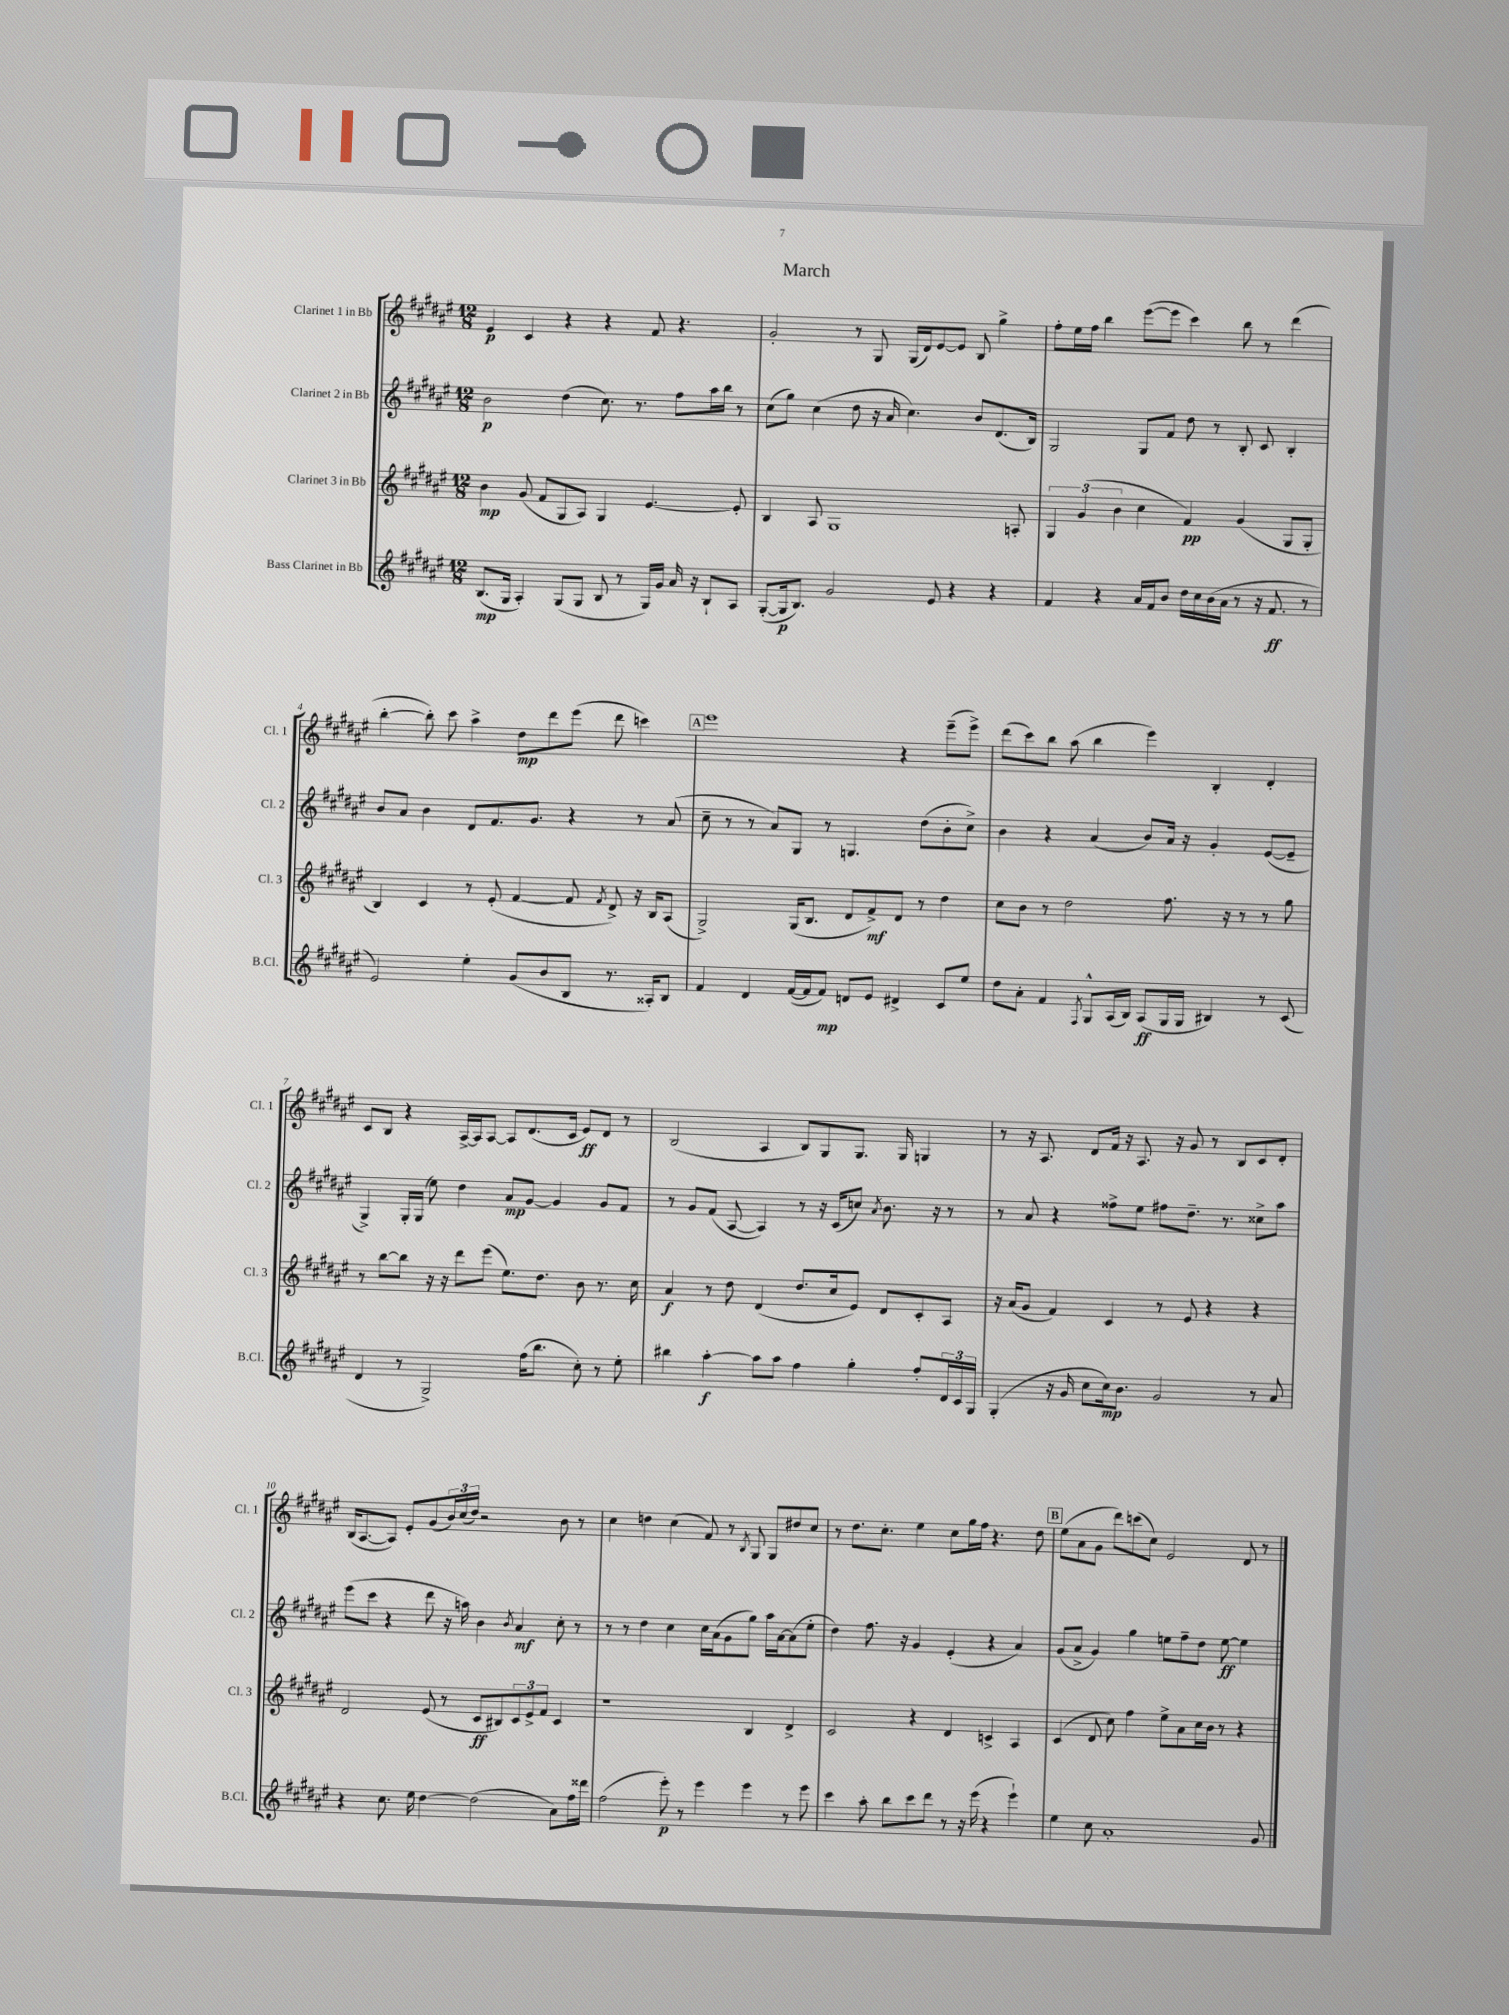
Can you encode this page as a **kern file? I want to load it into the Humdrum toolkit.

**kern	**dynam	**kern	**dynam	**kern	**dynam	**kern	**dynam
*part4	*part4	*part3	*part3	*part2	*part2	*part1	*part1
*staff4	*staff4	*staff3	*staff3	*staff2	*staff2	*staff1	*staff1
*I"Bass Clarinet in Bb	*	*I"Clarinet 3 in Bb	*	*I"Clarinet 2 in Bb	*	*I"Clarinet 1 in Bb	*
*I'B.Cl.	*	*I'Cl. 3	*	*I'Cl. 2	*	*I'Cl. 1	*
*clefG2	*	*clefG2	*	*clefG2	*	*clefG2	*
*k[f#c#g#d#a#e#]	*	*k[f#c#g#d#a#e#]	*	*k[f#c#g#d#a#e#]	*	*k[f#c#g#d#a#e#]	*
*M12/8	*	*M12/8	*	*M12/8	*	*M12/8	*
=1	=1	=1	=1	=1	=1	=1	=1
(8.B/L	mp	4b\	mp	2b\	p	4e#/	p
16G#/Jk	.	.	.	.	.	.	.
4A#'/)	.	(8g#/	.	.	.	4c#/	.
.	.	8f#/L	.	.	.	.	.
(8G#/L	.	8G#/	.	(4dd#\	.	4r	.
8G#/J	.	8A#/J)	.	.	.	.	.
8B/	.	4G#/	.	8.cc#\)	.	4r	.
8r	.	.	.	.	.	.	.
.	.	.	.	8.r	.	.	.
16G#/LL)	.	[4.e#/	.	.	.	8f#/	.
16g#/JJ	.	.	.	.	.	.	.
16a#/	.	.	.	8ff#\L	.	4.r	.
16r	.	.	.	.	.	.	.
8B`/L	.	.	.	16aa#\L	.	.	.
.	.	.	.	16bb\JJ	.	.	.
8A#/J	.	8e#'/]	.	8r	.	.	.
=2	=2	=2	=2	=2	=2	=2	=2
([8G#'/L	.	4B/	.	(8cc#\L	.	2g#'/	.
16G#/k]	p	.	.	8gg#\J)	.	.	.
8.B/J)	.	.	.	.	.	.	.
.	.	8A#/	.	(4cc#\	.	.	.
2g#/	.	1G#	.	.	.	.	.
.	.	.	.	8dd#\	.	8r	.
.	.	.	.	16r	.	8G#/	.
.	.	.	.	16a#/	.	.	.
.	.	.	.	4.cc#\)	.	(16G#/LL	.
.	.	.	.	.	.	16d#/J)	.
8e#/	.	.	.	.	.	[8e#/	.
4r	.	.	.	.	.	8e#/J]	.
.	.	.	.	8b/L	.	8B/	.
4r	.	.	.	(8.d#/	.	4gg#^\	.
.	.	8An'/	.	.	.	.	.
.	.	.	.	16B/Jk)	.	.	.
=3	=3	=3	=3	=3	=3	=3	=3
4f#/	.	6G#/	.	2G#/	.	8ff#'\L	.
.	.	.	.	.	.	16ee#\L	.
.	.	(6g#/	.	.	.	.	.
.	.	.	.	.	.	16ff#\JJ	.
4r	.	.	.	.	.	4bb\	.
.	.	6b\	.	.	.	.	.
16a#/LL	.	4cc#\	.	8G#/L	.	([8eee#\L	.
16f#/J	.	.	.	.	.	.	.
8b/J	.	.	.	8f#/J	.	8eee#\J]	.
16dd#\LL	.	4f#/)	pp	8dd#\	.	4ccc#\)	.
16cc#\	.	.	.	.	.	.	.
(16b\	.	.	.	8r	.	.	.
16a#\JJ	.	.	.	.	.	.	.
8r	.	(4g#/	.	8B'/	.	8bb\	.
16r	.	.	.	8c#/	.	8r	.
8.f#/	ff	.	.	.	.	.	.
.	.	8G#/L	.	4B'/	.	(4ddd#\	.
8r	.	8G#'/J	.	.	.	.	.
!!LO:LB:g=z
=4	=4	=4	=4	=4	=4	=4	=4
2e#/)	.	4B/)	.	8b/L	.	[4bb'\	.
.	.	.	.	8a#/J	.	.	.
.	.	4c#/	.	4b\	.	8bb'\])	.
.	.	.	.	.	.	8ccc#\	.
4ee#'\	.	8r	.	8d#/L	.	4aa#^\	.
.	.	(8e#'/	.	8.f#/	.	.	.
(8g#/L	.	[4f#/	.	.	.	8dd#\L	mp
.	.	.	.	8.g#/J	.	.	.
8b/	.	.	.	.	.	8ddd#\	.
8B/J	.	8f#/]	.	4r	.	(8eee#\J	.
.	.	8qf#/	.	.	.	.	.
8.r	.	8d#^/)	.	.	.	8ddd#\	.
.	.	16r	.	8r	.	4cccn\)	.
16A##X'/KL)	.	16B/KL	.	.	.	.	.
8B/J	.	(8A#/J	.	(8a#/	.	.	.
!!LO:REH:place=s1:t=A
=5	=5	=5	=5	=5	=5	=5	=5
4f#/	.	2G#^/)	.	8cc#~\	.	1eee#	.
.	.	.	.	8r	.	.	.
4d#/	.	.	.	8r	.	.	.
.	.	.	.	8a#/L)	.	.	.
([16f#/LL	.	(16G#/KL	.	8G#/J	.	.	.
16f#/J]	.	8.B/J	.	.	.	.	.
8f#/J)	mp	.	.	8r	.	.	.
8dn/L	.	8d#/L	.	4.Gn/	.	.	.
8e#/J	.	8f#^/)	mf	.	.	.	.
4d#X^/	.	8d#/J	.	.	.	4r	.
.	.	8r	.	(8dd#\L	.	.	.
8c#/L	.	4dd#\	.	8b'\	.	(8eee#~\L	.
8ee#/J	.	.	.	8cc#^\J)	.	8eee#^\J)	.
=6	=6	=6	=6	=6	=6	=6	=6
8dd#\L	.	8cc#\L	.	4b\	.	(8ddd#\L	.
8a#'\J	.	8b\J	.	.	.	8ccc#\)	.
4f#/	.	8r	.	4r	.	8bb\J	.
.	.	2dd#\	.	.	.	(8aa#\	.
8qF#/	.	.	.	.	.	.	.
8G#^^/L	.	.	.	(4a#/	.	4bb\	.
(16A#/L	.	.	.	.	.	.	.
16B/JJ)	.	.	.	.	.	.	.
(8A#/L	ff	.	.	8b/L)	.	4eee#\)	.
16G#/L	.	8.ff#\	.	16a#/Jk	.	.	.
16G#/JJ	.	.	.	16r	.	.	.
4B#X/)	.	.	.	4g#'/	.	4B'/	.
.	.	16r	.	.	.	.	.
.	.	8r	.	.	.	.	.
8r	.	8r	.	([8e#/L	.	4d#'/	.
(8c#/	.	8gg#\	.	8e#~/J]	.	.	.
!!LO:LB:g=z
=7	=7	=7	=7	=7	=7	=7	=7
4d#/	.	8r	.	4G#^/)	.	8c#/L	.
.	.	[8bb\L	.	.	.	8B/J	.
8r	.	8bb\J]	.	16G#'/LL	.	4r	.
.	.	.	.	(16G#/JJ	.	.	.
2G#^/)	.	16r	.	8ee#\)	.	.	.
.	.	16r	.	.	.	.	.
.	.	8ddd#\L	.	4dd#\	.	[16A#^/LL	.
.	.	.	.	.	.	16A#/J]	.
.	.	(8eee#\J	.	.	.	[8A#/J	.
.	.	8.ee#\L)	.	8a#/L	mp	8A#/L]	.
(16ff#\KL	.	.	.	[8g#/J	.	(8.d#/	.
8.bb\J	.	8.dd#\J	.	.	.	.	.
.	.	.	.	4g#/]	.	.	.
.	.	.	.	.	.	16c#/Jk	.
8cc#'\)	.	8b\	.	.	.	8e#/L)	ff
8r	.	8.r	.	8g#/L	.	8d#/J	.
8ee#'\	.	.	.	8f#/J	.	8r	.
.	.	16cc#\	.	.	.	.	.
=8	=8	=8	=8	=8	=8	=8	=8
4bb#X\	.	4a#/	f	8r	.	(2B/	.
.	.	.	.	8g#/L	.	.	.
[4aa#'\	f	8r	.	(8f#/J	.	.	.
.	.	8dd#\	.	[8A#/	.	.	.
8aa#\L]	.	(4d#/	.	4A#/])	.	4A#/	.
8aa#\J	.	.	.	.	.	.	.
4ff#\	.	8.dd#/L	.	8r	.	8B/L)	.
.	.	.	.	16r	.	8G#/	.
.	.	16cc#/k	.	(16c#/KL	.	.	.
4gg#'\	.	8e#/J)	.	8ccn/J)	.	8.G#/J	.
.	.	.	.	8qa#/	.	.	.
.	.	8d#/L	.	8.b\	.	.	.
.	.	.	.	.	.	16G#/	.
8ff#'/L	.	8c#'/	.	.	.	4Gn/	.
.	.	.	.	16r	.	.	.
24d#/L	.	8A#/J	.	8r	.	.	.
24c#/	.	.	.	.	.	.	.
24G#/JJ	.	.	.	.	.	.	.
=9	=9	=9	=9	=9	=9	=9	=9
(4G#'/	.	16r	.	8r	.	8r	.
.	.	(16a#/KL	.	.	.	.	.
.	.	8g#/J	.	8a#/	.	16r	.
.	.	.	.	.	.	8.A#/	.
16r	.	4f#/)	.	4r	.	.	.
16g#/	.	.	.	.	.	.	.
8cc#\L	.	.	.	.	.	8d#/L	.
16cc#\k)	mp	4c#/	.	8ff##X^\L	.	16f#/Jk	.
8.b\J	.	.	.	.	.	16r	.
.	.	.	.	8ee#\J	.	8.A#/	.
2g#/	.	8r	.	8ff#X\L	.	.	.
.	.	.	.	.	.	16r	.
.	.	8e#/	.	8.dd#~\J	.	8g#/	.
.	.	4r	.	.	.	8r	.
.	.	.	.	8.r	.	.	.
.	.	.	.	.	.	8B/L	.
8r	.	4r	.	8cc##X^\L	.	8c#/	.
8a#/	.	.	.	8aa#\J	.	8d#'/J	.
!!LO:LB:g=z
=10	=10	=10	=10	=10	=10	=10	=10
4r	.	2d#/	.	(8eee#\L	.	(16B/KL	.
.	.	.	.	.	.	[8.A#/	.
.	.	.	.	8ccc#\J	.	.	.
8.cc#\	.	.	.	4r	.	8A#/J])	.
.	.	.	.	.	.	8e#'/L	.
16ee#\	.	.	.	.	.	.	.
[4dd#\	.	(8e#/	.	8ddd#\	.	(8g#/	.
.	.	8r	.	16r	.	24b/L)	.
.	.	.	.	.	.	(24cc#/	.
.	.	.	.	16aan\)	.	.	.
.	.	.	.	.	.	24dd#/JJ)	.
(2dd#\]	.	8c#/L	ff	4b\	.	2r	.
.	.	8B#X/)	.	.	.	.	.
.	.	.	.	8qb/	.	.	.
.	.	12c#/	.	4a#/	mf	.	.
.	.	12e#^/	.	.	.	.	.
.	.	12f#/J	.	.	.	.	.
8a#\L)	.	4c#/	.	8cc#'\	.	8b\	.
16ff#\L	.	.	.	8r	.	8r	.
16ddd##X\JJ	.	.	.	.	.	.	.
=11	=11	=11	=11	=11	=11	=11	=11
(2ff#\	.	1r	.	8r	.	4cc#\	.
.	.	.	.	8r	.	.	.
.	.	.	.	4dd#\	.	4ddn\	.
8eee#'\)	p	.	.	4cc#\	.	(4cc#\	.
8r	.	.	.	.	.	.	.
4eee#\	.	.	.	16cc#\LL	.	8f#/)	.
.	.	.	.	(16a#\J	.	.	.
.	.	.	.	8g#\	.	8r	.
.	.	.	.	.	.	8qB/	.
4eee#\	.	4B/	.	8gg#\J)	.	8G#/	.
.	.	.	.	16aa#\LL	.	8G#/L	.
.	.	.	.	[16a#\J	.	.	.
8r	.	4d#^/	.	(8a#\]	.	8dd#X/	.
8eee#\	.	.	.	8ee#'\J	.	8cc#/J	.
=12	=12	=12	=12	=12	=12	=12	=12
4ccc#\	.	2c#/	.	4dd#\)	.	8r	.
.	.	.	.	.	.	8.dd#\L	.
8aa#'\	.	.	.	8.ff#\	.	.	.
.	.	.	.	.	.	8.cc#'\J	.
8bb\L	.	.	.	.	.	.	.
.	.	.	.	16r	.	.	.
8ccc#\	.	4r	.	4g#/	.	4ee#\	.
8ddd#\J	.	.	.	.	.	.	.
8r	.	4d#/	.	(4e#'/	.	8cc#\L	.
16r	.	.	.	.	.	16gg#\L	.
(16eee#\	.	.	.	.	.	16ff#\JJ	.
4r	.	4cn^/	.	4r	.	4.r	.
4eee#`\)	.	4A#/	.	4a#/)	.	.	.
.	.	.	.	.	.	8dd#\	.
!!LO:REH:place=s1:t=B
=13	=13	=13	=13	=13	=13	=13	=13
4ee#\	.	(4c#/	.	(8g#/L	.	(8ee#\L	.
.	.	.	.	8a#^/J	.	8a#\	.
8cc#\	.	8d#/	.	4g#/)	.	8g#\J	.
1a#'	.	8cc#\)	.	.	.	8ddd#\L)	.
.	.	4ff#\	.	4gg#\	.	(8cccn\	.
.	.	.	.	.	.	8cc#\J)	.
.	.	8ee#^\L	.	8een\L	.	2e#/	.
.	.	8a#\	.	8ff#~\	.	.	.
.	.	16cc#\L	.	8dd#\J	.	.	.
.	.	16b\JJ	.	.	.	.	.
.	.	8r	.	[8ee\	ff	.	.
.	.	4r	.	4ee\]	.	8d#/	.
8g#/	.	.	.	.	.	8r	.
==	==	==	==	==	==	==	==
*-	*-	*-	*-	*-	*-	*-	*-
